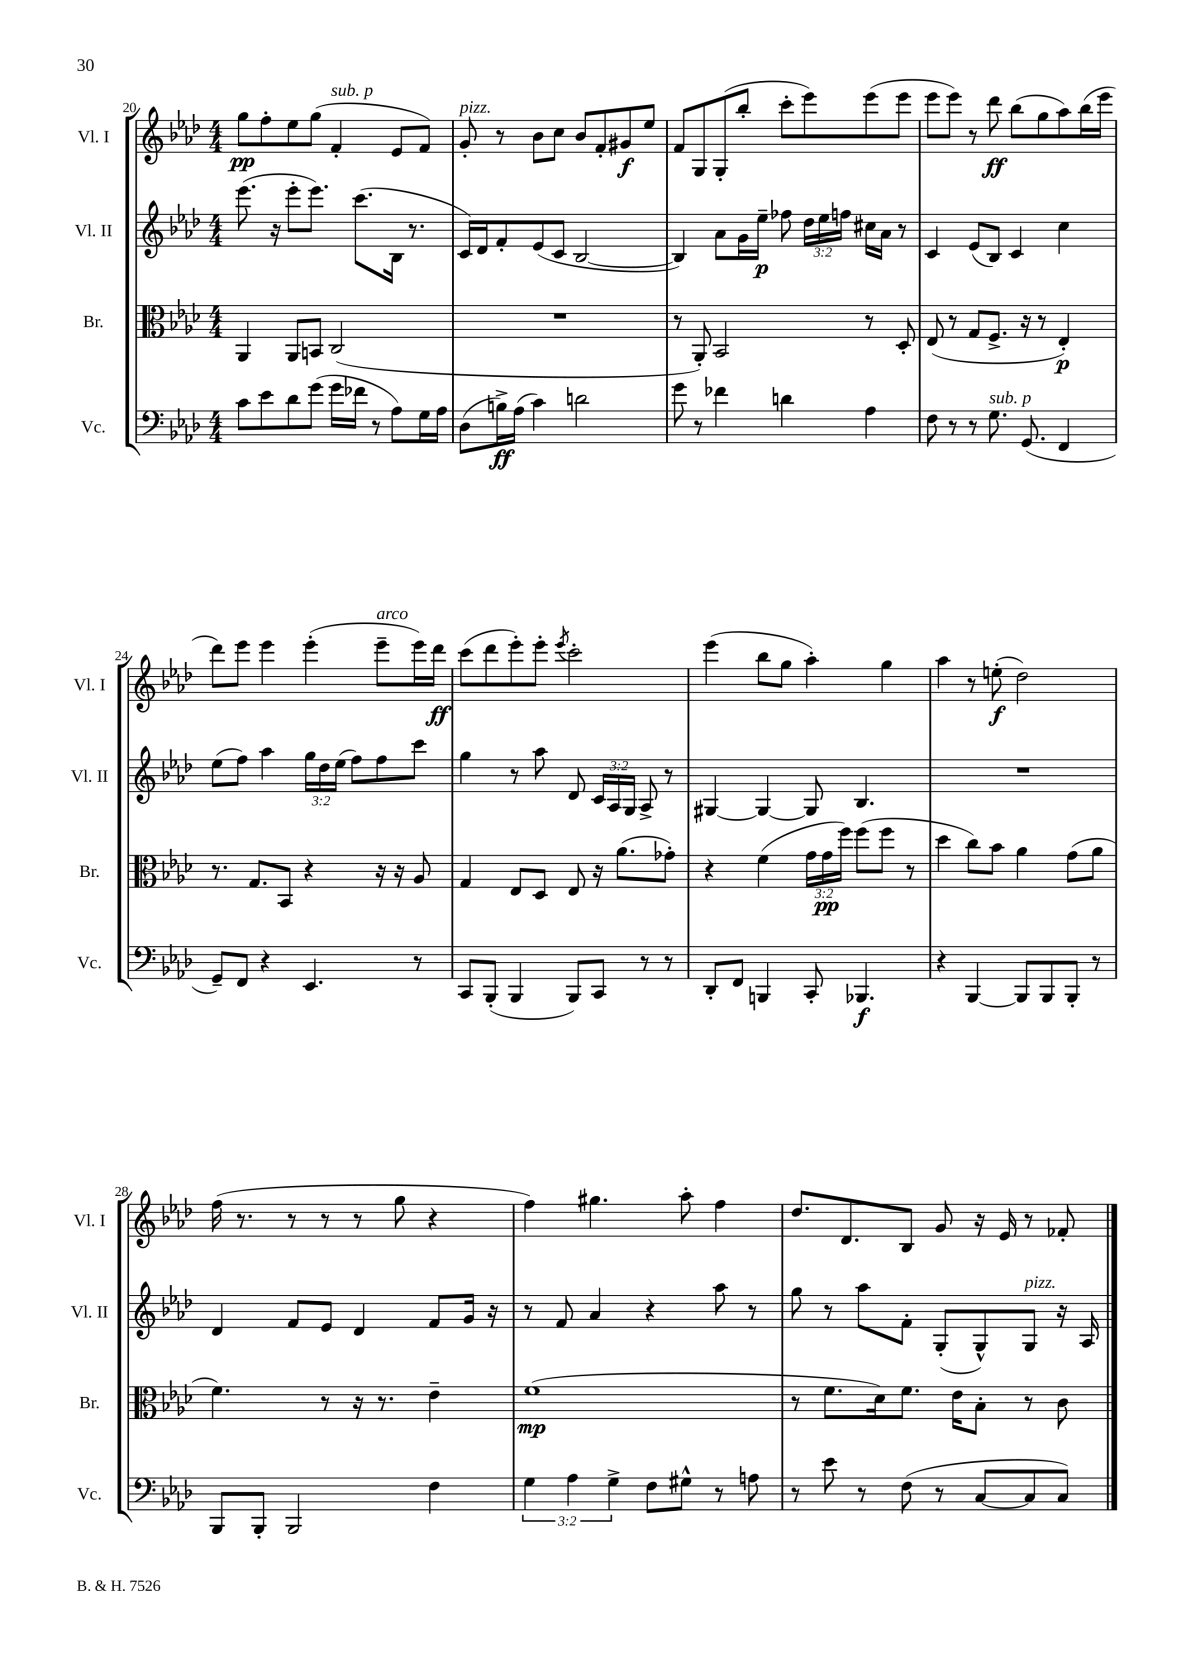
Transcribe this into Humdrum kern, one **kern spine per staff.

**kern	**dynam	**kern	**dynam	**kern	**dynam	**kern	**dynam
*part4	*part4	*part3	*part3	*part2	*part2	*part1	*part1
*staff4	*staff4	*staff3	*staff3	*staff2	*staff2	*staff1	*staff1
*I"Vc.	*	*I"Br.	*	*I"Vl. II	*	*I"Vl. I	*
*I'Vc.	*	*I'Br.	*	*I'Vl. II	*	*I'Vl. I	*
*clefF4	*	*clefC3	*	*clefG2	*	*clefG2	*
*k[b-e-a-d-]	*	*k[b-e-a-d-]	*	*k[b-e-a-d-]	*	*k[b-e-a-d-]	*
*M4/4	*	*M4/4	*	*M4/4	*	*M4/4	*
=20	=20	=20	=20	=20	=20	=20	=20
8c\L	.	4AA-/	.	(8.eee-\	.	8gg\L	pp
8e-\	.	.	.	.	.	8ff'\	.
.	.	.	.	16r	.	.	.
8d-\	.	8AA-/L	.	8eee-'\L	.	8ee-\	.
(8g\J	.	8BBn/J	.	8.eee-\J)	.	(8gg\J	.
!	!	!	!	!	!	!LO:TX:a:i:t=sub. p	!
16g\LL	.	(2C/	.	.	.	4f'/	.
16f-X\JJ	.	.	.	(8.ccc\L	.	.	.
8r	.	.	.	.	.	.	.
8A-\L)	.	.	.	16B-\Jk	.	8e-/L	.
.	.	.	.	8.r	.	.	.
16G\L	.	.	.	.	.	8f/J)	.
16A-\JJ	.	.	.	.	.	.	.
=21	=21	=21	=21	=21	=21	=21	=21
!	!	!	!	!	!	!LO:TX:a:i:t=pizz.	!
(8D-\L	.	1r	.	16c/LL)	.	8g'/	.
.	.	.	.	16d-/J	.	.	.
16Bn^\L)	ff	.	.	8f'/	.	8r	.
(16A-\JJ	.	.	.	.	.	.	.
4c\)	.	.	.	(8e-/	.	8b-\L	.
.	.	.	.	8c/J	.	8cc\J	.
2dn\	.	.	.	[2B-/	.	8b-/L	.
.	.	.	.	.	.	8f'/	.
.	.	.	.	.	.	8g#X/	f
.	.	.	.	.	.	8ee-/J	.
=22	=22	=22	=22	=22	=22	=22	=22
8g\	.	8r	.	4B-/])	.	8f/L	.
8r	.	8AA-'/)	.	.	.	8G/	.
4f-X\	.	2BB-/	.	8a-\L	.	(8G'/	.
.	.	.	.	16g\L	.	8bb-'/J	.
.	.	.	.	16ee-~\JJ	p	.	.
4dn\	.	.	.	8ff-X\	.	8ccc'\L	.
.	.	.	.	24dd-\LL	.	8eee-\)	.
.	.	.	.	24ee-\	.	.	.
.	.	.	.	24ffn\JJ	.	.	.
4A-\	.	8r	.	16cc#X\LL	.	(8eee-\	.
.	.	.	.	16a-\JJ	.	.	.
.	.	8D-'/	.	8r	.	8eee-\J	.
=23	=23	=23	=23	=23	=23	=23	=23
8F\	.	(8E-/	.	4c/	.	8eee-\L	.
8r	.	8r	.	.	.	8eee-\J)	.
8r	.	8G/L	.	(8e-/L	.	8r	.
!LO:TX:a:i:t=sub. p	!	!	!	!	!	!	!
8.G\	.	8.F^/J	.	8B-/J)	.	8ddd-\	ff
.	.	.	.	4c/	.	(8bb-\L	.
(8.GG/	.	16r	.	.	.	.	.
.	.	8r	.	.	.	8gg\	.
4FF/	.	4E-'/)	p	4cc\	.	8aa-\)	.
.	.	.	.	.	.	(16bb-\L	.
.	.	.	.	.	.	16eee-\JJ	.
!!LO:LB:g=z
=24	=24	=24	=24	=24	=24	=24	=24
8GG~/L)	.	8.r	.	(8ee-\L	.	8ddd-\L)	.
8FF/J	.	.	.	8ff\J)	.	8eee-\J	.
.	.	8.G/L	.	.	.	.	.
4r	.	.	.	4aa-\	.	4eee-\	.
.	.	8BB-/J	.	.	.	.	.
4.EE-/	.	4r	.	24gg\LL	.	(4eee-'\	.
.	.	.	.	24dd-\	.	.	.
.	.	.	.	(24ee-\JJ	.	.	.
.	.	.	.	8ff\L)	.	.	.
!	!	!	!	!	!	!LO:TX:a:i:t=arco	!
.	.	16r	.	8ff\	.	8eee-~\L	.
.	.	16r	.	.	.	.	.
8r	.	8A-/	.	8ccc\J	.	16eee-\L)	.
.	.	.	.	.	.	16ddd-\JJ	ff
=25	=25	=25	=25	=25	=25	=25	=25
8CC/L	.	4G/	.	4gg\	.	(8ccc\L	.
(8BBB-'/J	.	.	.	.	.	8ddd-\	.
4BBB-/	.	8E-/L	.	8r	.	8eee-'\)	.
.	.	8D-/J	.	8aa-\	.	8eee-'\J	.
.	.	.	.	.	.	8qeee-/	.
8BBB-/L)	.	8E-/	.	8d-/	.	2ccc'\	.
8CC/J	.	16r	.	24c/LL	.	.	.
.	.	.	.	24A-/	.	.	.
.	.	(8.a-\L	.	.	.	.	.
.	.	.	.	24G/JJ	.	.	.
8r	.	.	.	8A-^/	.	.	.
8r	.	8g-X'\J)	.	8r	.	.	.
=26	=26	=26	=26	=26	=26	=26	=26
8DD-'/L	.	4r	.	[4G#X/	.	(4eee-\	.
8FF/J	.	.	.	.	.	.	.
4BBBn/	.	(4f\	.	4G#/_	.	8bb-\L	.
.	.	.	.	.	.	8gg\J	.
8CC'/	.	24g\LL	.	8G#/]	.	4aa-'\)	.
.	.	24g\	pp	.	.	.	.
.	.	24ff\JJ)	.	.	.	.	.
4.BBB-X/	f	(8ff\L	.	4.B-/	.	.	.
.	.	8ff\J	.	.	.	4gg\	.
.	.	8r	.	.	.	.	.
=27	=27	=27	=27	=27	=27	=27	=27
4r	.	4dd-\	.	1r	.	4aa-\	.
[4BBB-/	.	8cc\L)	.	.	.	8r	.
.	.	8b-\J	.	.	.	(8een'\	f
8BBB-/L]	.	4a-\	.	.	.	2dd-\)	.
8BBB-/	.	.	.	.	.	.	.
8BBB-'/J	.	(8g\L	.	.	.	.	.
8r	.	8a-\J	.	.	.	.	.
!!LO:LB:g=z
=28	=28	=28	=28	=28	=28	=28	=28
8BBB-/L	.	4.f\)	.	4d-/	.	(16ff\	.
.	.	.	.	.	.	8.r	.
8BBB-'/J	.	.	.	.	.	.	.
2BBB-/	.	.	.	8f/L	.	8r	.
.	.	8r	.	8e-/J	.	8r	.
.	.	16r	.	4d-/	.	8r	.
.	.	8.r	.	.	.	.	.
.	.	.	.	.	.	8gg\	.
4F\	.	4e-~\	.	8f/L	.	4r	.
.	.	.	.	16g/Jk	.	.	.
.	.	.	.	16r	.	.	.
=29	=29	=29	=29	=29	=29	=29	=29
6G\	.	(1f	mp	8r	.	4ff\)	.
.	.	.	.	8f/	.	.	.
6A-\	.	.	.	.	.	.	.
.	.	.	.	4a-/	.	4.gg#X\	.
6G^\	.	.	.	.	.	.	.
8F\L	.	.	.	4r	.	.	.
8G#X^^\J	.	.	.	.	.	8aa-'\	.
8r	.	.	.	8aa-\	.	4ff\	.
8An\	.	.	.	8r	.	.	.
=30	=30	=30	=30	=30	=30	=30	=30
8r	.	8r	.	8gg\	.	8.dd-/L	.
8e-\	.	8.f\L	.	8r	.	.	.
.	.	.	.	.	.	8.d-/	.
8r	.	.	.	8aa-\L	.	.	.
.	.	16d-\k)	.	.	.	.	.
(8F\	.	8.f\J	.	8f'\J	.	8B-/J	.
8r	.	.	.	(8G'/L	.	8g/	.
.	.	16e-\KL	.	.	.	.	.
[8C/L	.	8B-'\J	.	8G^^/)	.	16r	.
.	.	.	.	.	.	16e-/	.
!	!	!	!	!LO:TX:a:i:t=pizz.	!	!	!
8C/]	.	8r	.	8G/J	.	8r	.
8C/J)	.	8c\	.	16r	.	8f-X'/	.
.	.	.	.	16A-/	.	.	.
==	==	==	==	==	==	==	==
*-	*-	*-	*-	*-	*-	*-	*-
